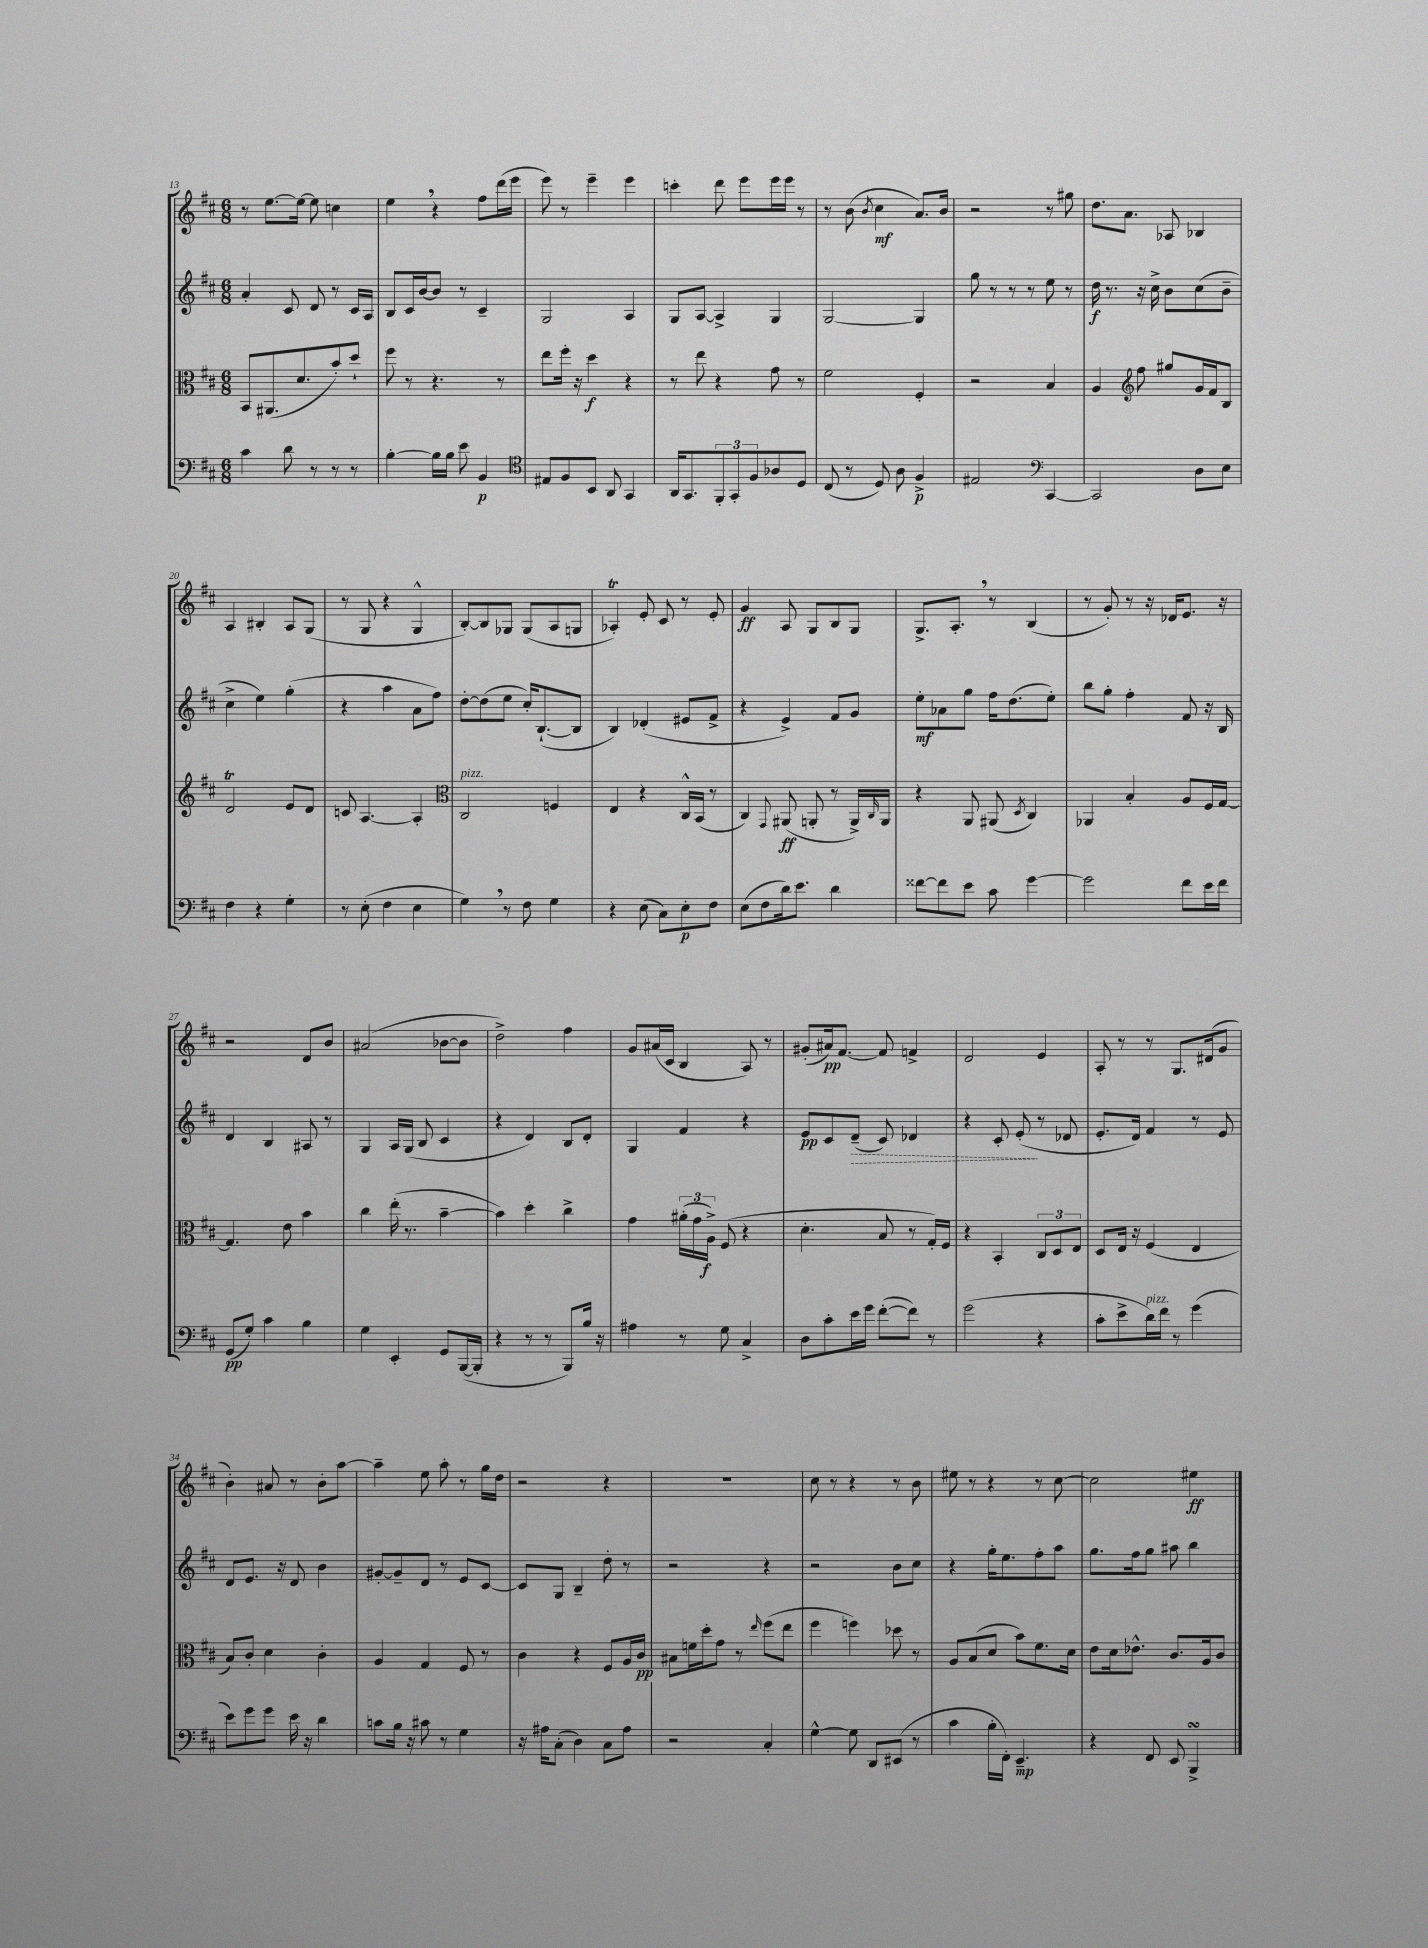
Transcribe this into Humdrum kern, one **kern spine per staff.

**kern	**kern	**kern	**kern
*staff4	*staff3	*staff2	*staff1
*clefF4	*clefC3	*clefG2	*clefG2
*k[f#c#]	*k[f#c#]	*k[f#c#]	*k[f#c#]
*M6/8	*M6/8	*M6/8	*M6/8
4c#\	8BB/L	4a'/	8r
.	(8.AA#/	.	[8.ee\L
8d\	.	8c#/	.
.	8.d/	.	16ee\_Jk
8r	.	8d/	8ee\]
8r	8b'/)	8r	4cc\
8r	8dd`/J	16c#/LL	.
.	.	16A/JJ	.
=	=	=	=
[4B'\	8ff#\	8B/L	4ee\
.	8r	16c#/L	.
.	.	[16b/J	.
16B\]LL	4.r	8b/]J	4r
16B\JJ	.	.	.
8e\	.	8r	.
4BB/	.	4c#~/	8ff#\L
.	8r	.	(16ddd\L
.	.	.	16eee\JJ
=	=	=	=
*clefC4	*	*	*
8E#/L	8ee\L	2G/	8eee\)
8F#/	16ff#'\Jk	.	8r
.	16r	.	.
8BB/J	4dd\	.	4eee~\
8AA/	.	.	.
4GG/	4r	4A/	4eee\
=	=	=	=
16AA/LK	8r	8G/L	4ccc'\
8.GG/	.	.	.
.	8ee\	[8A/J	.
12FF#'/	4r	4A^/]	8ddd\
12GG'/	.	.	.
.	.	.	8eee\L
12F#/	.	.	.
8A-/	8g\	4G/	16eee\L
.	.	.	16eee\JJ
8D/J	8r	.	8r
=	=	=	=
(8C#/	2f#\	[2G/	8r
8r	.	.	(8b\
.	.	.	8qb/
8D/)	.	.	4cc#\
8A\	.	.	.
4F#^/	4F#'/	4G/]	8.a/L)
.	.	.	16b/Jk
=	=	=	=
2E#/	2r	8gg\	2r
.	.	8r	.
.	.	8r	.
.	.	8r	.
*clefF4	*	*	*
[4CC#/	4B/	8ee\	8r
.	.	8r	8gg#\
=	=	=	=
2CC#/]	4A/	16dd\	8.dd\L
.	.	8.r	.
.	.	.	8.a\J
*	*clefG2	*	*
.	8ff#\	16r	.
.	.	16cc#^\	.
.	8gg#/L	8b\L	8A-/
8D\L	16g/L	(8cc#\	4B-/
.	16f#/J	.	.
8E\J	8B/J	8b~\J	.
=	=	=	=
4F#\	2d/	4cc#^\	4A/
4r	.	4ee\)	4B#'/
4G'\	8e/L	(4gg'\	8A/L
.	8d/J	.	(8G/J
=	=	=	=
8r	8c/	4r	8r
(8E'\	[4.A/	.	8G/
4F#\	.	4aa\	4r
4E\	4A'/]	8a\L	4G^^/
.	.	8ff#\J)	.
=	=	=	=
*	*clefC3	*	*
4G\)	2C#/	[8dd'\L	[8B'/L)
.	.	(8dd\]	8B/]
8r	.	8ee\J	8G-/J
8F#\	.	16cc#'/LK)	(8G-/L
.	.	([8.B`/	.
4G\	4F/	.	8A/
.	.	8B/]J	8G/J
=	=	=	=
4r	4E/	4B/)	4A-'/)
(8E\	4r	(4d-'/	8e'/
8C#\L)	.	.	8c#/
8E'\	16C#^^/LL	8e#/L	8r
.	(16BB/JJ	.	.
8F#\J	8r	8f#^/J	8e'/
=	=	=	=
(8E\L	4C#/)	4r	4g/
8F#\	.	.	.
.	8qqGG/	.	.
16d\k)	(8AA#/	4e^/)	8A/
8.e\J	.	.	.
.	8AA'/	.	8G/L
4d\	8r	8f#/L	8B/
.	16AA^/LL)	8g/J	8G/J
.	16qqC#/	.	.
.	16AA/JJ	.	.
=	=	=	=
[8f##\L	4r	8ee'\L	8.G^/L
8f##\]	.	8a-\	.
.	.	.	8.A'/J
8e\J	8AA/	8gg\J	.
8c#\	(8AA#/	16ff#\LK	8r
.	.	(8.dd\	.
.	8qD/	.	.
[4g\	4C#/)	.	(4B/
.	.	8ee'\J)	.
=	=	=	=
2g\]	4AA-/	8bb\L	8r
.	.	8gg'\J	8g'/)
.	4B'/	4ff#'\	8r
.	.	.	16r
.	.	.	16d-/LK
8f#\L	8A/L	8f#/	8.e/J
16e\L	16F#/L	16r	.
16f#\JJ	[16G/JJ	16B/	16r
=	=	=	=
(8GG/L	4.G/]	4d/	2r
8G'/J)	.	.	.
4c#\	.	4B/	.
.	8e\	.	.
4B\	4b\	8A#/	8d/L
.	.	8r	8b/J
=	=	=	=
4G\	4cc#\	4G/	(2a#/
4EE'/	(16ee'\	16A/LL	.
.	8.r	(16G/JJ	.
.	.	8B/	.
8GG/L	[4b~\	4c#/	[8b-\L
([16BBB/L	.	.	8b-\]J
16BBB'/]JJ	.	.	.
=	=	=	=
4r	4b\])	4r	2dd^\)
8r	4dd'\	4d/)	.
8r	.	.	.
8BBB/L)	4cc#^\	8B/L	4ff#\
16B/Jk	.	8d'/J	.
16r	.	.	.
=	=	=	=
4A#\	4g\	4G/	8g/L
.	.	.	(16a#/L
.	.	.	16c#/JJ
8r	(24a#'\LL	4f#/	4B/
.	24g\	.	.
.	24A^\JJ)	.	.
8G\	(8F#/	.	.
4C#^/	4r	4r	8A/)
.	.	.	8r
=	=	=	=
8D\L	4.d'\	8e/L	(8g#'/L
8c#'\	.	8c#/	16a#/k)
.	.	.	[8.f#/J
16e\L	.	(8d~/J	.
16g\JJ	.	.	.
([8f#'\L	8B/	8c#/)	8f#/]
8f#\]J)	8r	4d-/	4f^/
8r	16G'/LL)	.	.
.	16F#/JJ	.	.
=	=	=	=
(2g\	4r	4r	2d/
.	4BB'/	8c#'/	.
.	.	(8e'/	.
4r	12C#/L	8r	4e/
.	12D/	.	.
.	.	8d-/	.
.	12E/J	.	.
=	=	=	=
8c#'\L	8D/L	8.e'/L	8A'/
8e^\	16E/Jk	.	8r
.	16r	16d/Jk)	.
16d\L)	(4F#/	4f#/	8r
16f#\JJ	.	.	.
8r	.	.	8.G/L
(4g\	4E/	8r	.
.	.	.	(16d#/k
.	.	8e/	8g/J
=	=	=	=
8e\L)	8B/L)	8d/L	4b'\)
8g\	8c#'/J	8.e/J	.
8g\J	4d\	.	8a#/
.	.	16r	.
16e\	.	8d/	8r
16r	.	.	.
4d\	4c#'\	4b\	8b'\L
.	.	.	[8aa\J
=	=	=	=
8c\L	4A/	[8g#'/L	4aa~\]
16B\Jk	.	8g#~/]	.
16r	.	.	.
8c#\	4G/	8d/J	8ee\
8r	.	8r	8aa'\
4G\	8F#/	8e/L	8r
.	8r	[8c#/J	16gg\LL
.	.	.	16dd\JJ
=	=	=	=
16r	4c#\	8c#/]L	2r
16A#\LK	.	.	.
(8C#'\J	.	8G/J	.
4D\)	4r	4B~/	.
8C#\L	8F#/L	8dd'\	4r
8A#\J	16A/L	8r	.
.	16c#/JJ	.	.
=	=	=	=
2r	8B#\L	2r	2.r
.	16f\L	.	.
.	16dd'\J	.	.
.	8g\J	.	.
.	8r	.	.
.	16qqee/	.	.
4C#'/	(8ff#\L	4r	.
.	8ee\J	.	.
=	=	=	=
[4G^^\	4ff#\	2r	8cc#\
.	.	.	8r
8G\]	4ff\)	.	4r
8DD/L	.	.	.
(8EE#/J	8dd-\	8b\L	8r
8r	8r	8cc#\J	8b\
=	=	=	=
4c#\	8A/L	4r	8ee#\
.	(8B/	.	8r
16B'\LL	8d/J	16gg'\LK	4r
16FF#'\JJ)	.	8.ee\	.
4.EE~/	8b\L)	.	.
.	8.f#\	8ff#'\	8r
.	.	8aa\J	[8cc#\
.	16d\Jk	.	.
=	=	=	=
4r	8e\L	8.gg\L	2cc#\]
.	16d\k	.	.
.	8.e-^^\J	16ff#\k	.
8FF#/	.	8gg\J	.
8EE/	8.c#/L	8aa#\	.
4BBB^/	.	4bb\	4ee#\
.	16A/k	.	.
.	8c#/J	.	.
==	==	==	==
*-	*-	*-	*-
